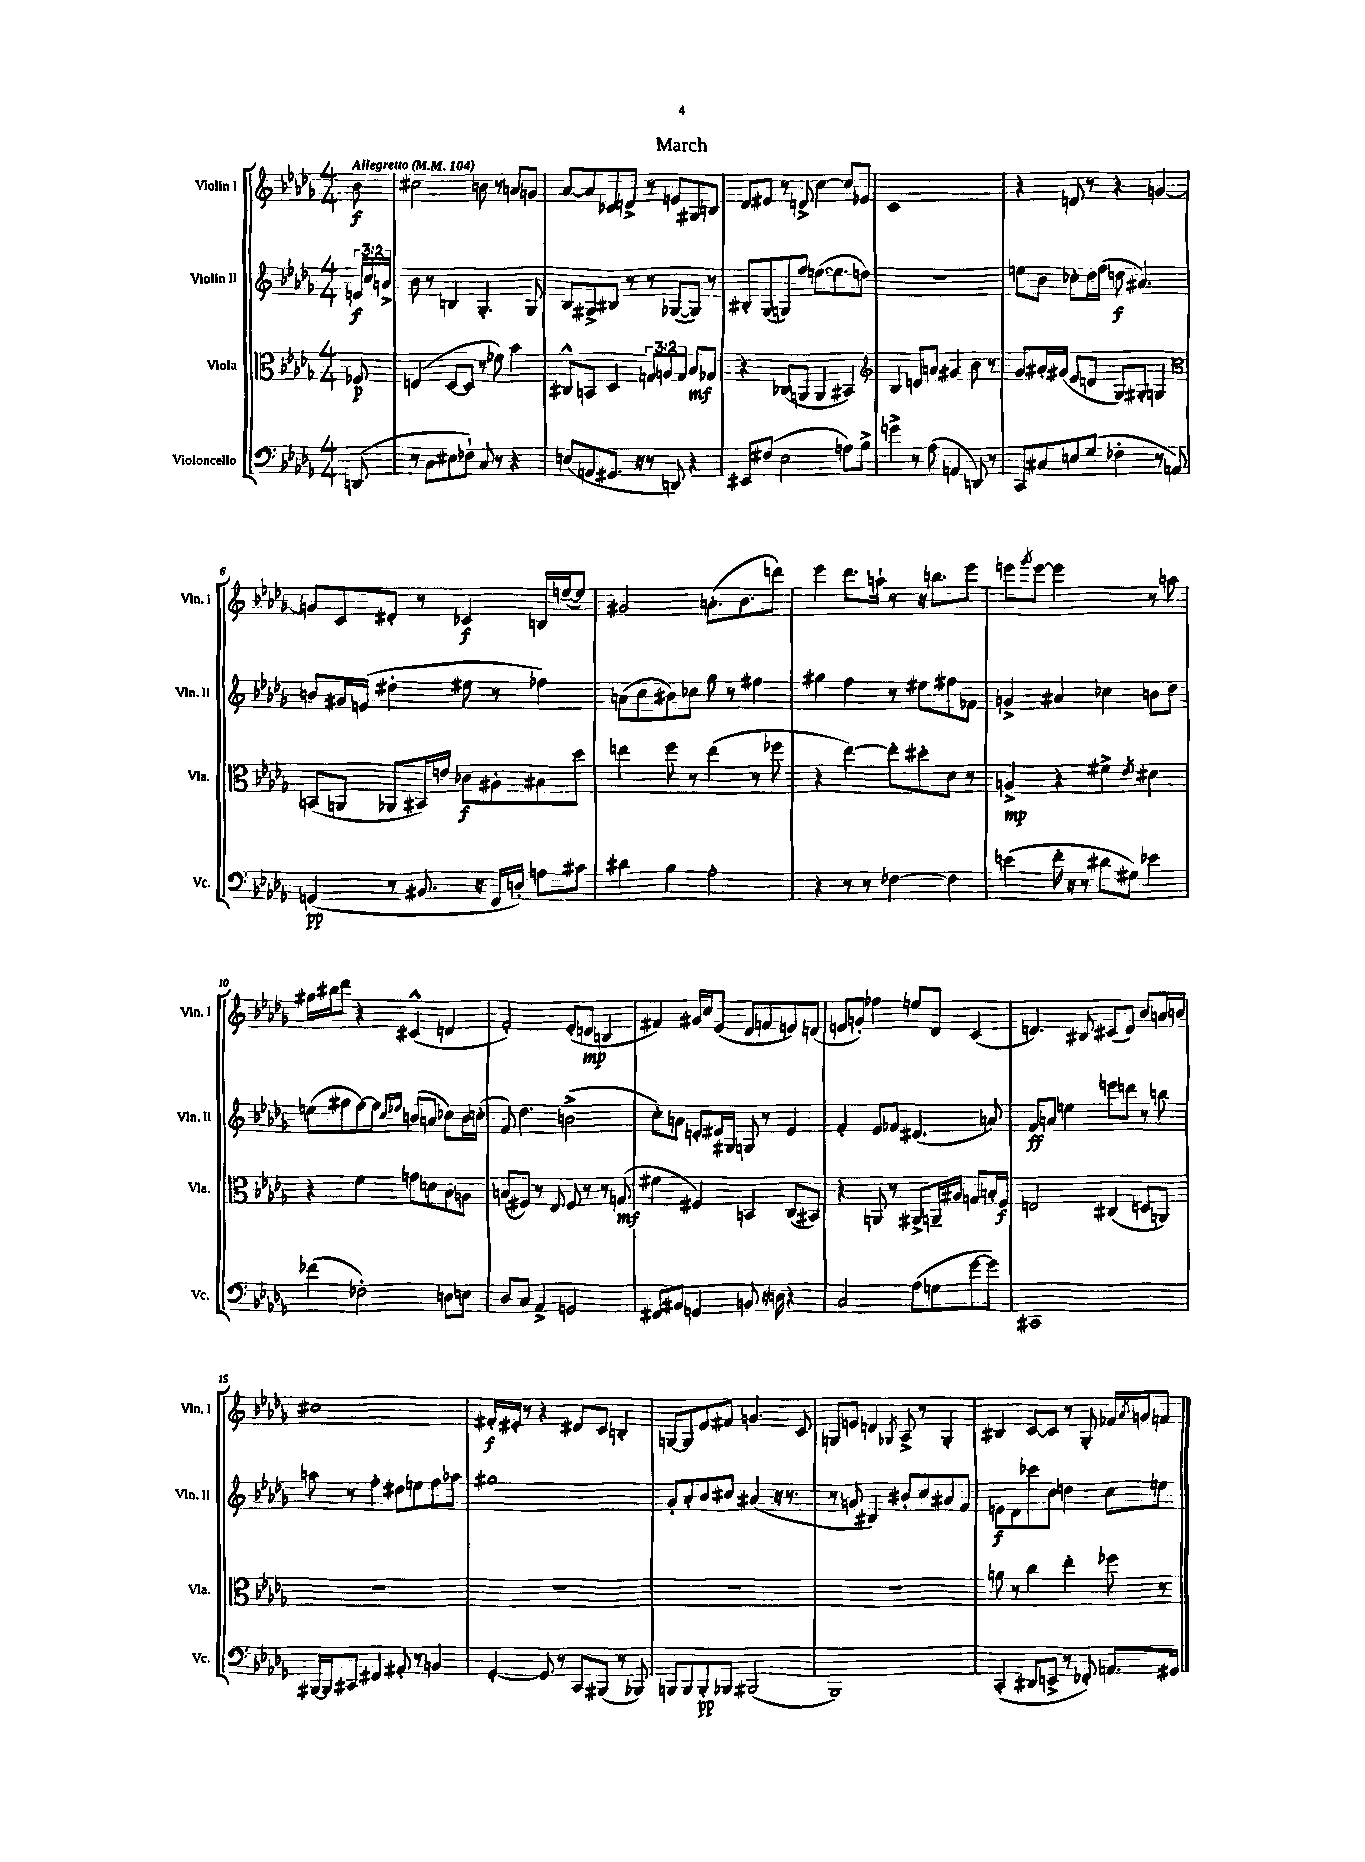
\header { title = "March" }
<<
\new StaffGroup <<
\new Staff = "s0" \with { instrumentName = "Violin I" shortInstrumentName = "Vln. I" } {
    \clef treble \key des \major \numericTimeSignature \time 4/4 \partial 8 \tempo "Allegretto" 4 = 104
    bes'8\f |
    cis''2 b'8 r8 a'8 g'8 |
    aes'8~ aes'8 ces'8 d'8-> r8 e'8 gis8 b8 |
    des'8 eis'8 r8 d'8-> c''4~ c''8 ees'8 |
    c'1 |
    r4 d'8 r8 r4 g'4~ |
    g'8 c'8 dis'8-. r8 ces'4\f b16 e''16~--( e''8) |
    gis'2 a'8.-.( bes'8. d'''8) |
    ees'''4 des'''8. a''16-! r8 r16 b''8. ees'''8 |
    e'''8 \acciaccatura { ges'''8 } e'''8~ e'''2 r8 a''8 |
    gis''16 bis''16 des'''8 r4 cis'4-^( d'4 |
    f'2-.) ees'8-.( d'8\mp b4 |
    fis'4) gis'16 c''16 ees'8( des'8 f'8 e'8) d'8( |
    e'8 g'8-.) fes''4 e''8 des'8 c'4( |
    d'4.) bis8 cis'8( d'8) bes'8 a'16 b'16 |
    cis''1 |
    fis'16-.\f eis'16-. r8 r4 dis'8 c'8 b4-. |
    g8~ g8 ees'8 fis'8 g'4. c'8 |
    g8 e'8 d'4 \acciaccatura { ges8 } aes8-> r8 ges4-. |
    bis4 c'8~ c'8 r8 ges8-. fes'16 \acciaccatura { aes'8 } g'16 f'8 \bar "|." |
}
\new Staff = "s1" \with { instrumentName = "Violin II" shortInstrumentName = "Vln. II" } {
    \clef treble \key des \major \numericTimeSignature \time 4/4 \override Staff.TupletNumber.text = #tuplet-number::calc-fraction-text \partial 8
    \tuplet 3/2 { e'16\f c''16 a'16-> } |
    bes'8 r8 b4 ges4.-. ges8 |
    bes8 gis8-> bis8 r8 r8 ges8~( ges8) r8 |
    bis8-. ges8( g8) f''8 e''8.~( e''8. d''8) |
    R1 |
    e''8 bes'8 ces''8-. des''16 f''16( d''8\f ais'4.) |
    b'8 gis'16 e'16( dis''4-. eis''8 r8 fes''4) |
    a'8( c''8 bis'8) ces''8 ges''8 r8 fis''4 |
    gis''4 f''4 r8 eis''8 fis''8 fes'8 |
    g'4-> ais'4 ces''4 b'8 des''8 |
    e''8( gis''8 f''8~) f''8 \grace { c''16 ees''16 } b'8( a'8 ces''8) b'16 c''16-.( |
    f'8) des''4. b'2->( |
    c''8-.) a'8 d'8-. eis'16 gis16 g8 r8 eis'4 |
    f'4-. ees'8 fes'8 dis'4.( a'8) |
    f'8\ff a'8 e''4 e'''8 d'''8 r8 b''8 |
    a''8 r8 f''4-. dis''8 e''8 f''8 aes''8 |
    gis''1 |
    ges'8-. aes'8-. bes'8 cis''8 ais'4( r16 r8. |
    r8 g'8 bis4) bis'8-. c''8 ais'8 f'8 |
    e'8\f des'8 ces'''8 c''8 d''4 c''8 e''8 \bar "|." |
}
\new Staff = "s2" \with { instrumentName = "Viola" shortInstrumentName = "Vla." } {
    \clef alto \key des \major \numericTimeSignature \time 4/4 \override Staff.TupletNumber.text = #tuplet-number::calc-fraction-text \partial 8
    fes8\p |
    e4( des8~ des8 r8 fes'8) bes'4 |
    cis8-^ b,8 des4 \tuplet 3/2 { g8 a8 g8 } bes8\mf ges8 |
    r4 ces8( a,8 a,4 bis,4) |
    \clef treble bes4 d'8 a'8 gis'4 bes'8 r8 |
    ges'8 ais'16-. gis'16( ees'8 d'8 ges8) gis8-. g4 |
    \clef alto b,8( a,8 aes,8 bis,16) e'16 ces'8\f ais8-. bis8 des''8 |
    e''4 f''8 r8 e''4( r8 fes''8 |
    r4 ees''4~) ees''8-. dis''8-. des'8 r8 |
    a4->\mp r4 fis'4-> \acciaccatura { ees'8 } dis'4 |
    r4 f'4 g'8 d'8 bes8 a8 |
    b8( fis8) r8 ees8 fis8 r8 r8 g8\mf( |
    fis'4 fis4) b,4 c8( bis,8) |
    r4 a,8 r8 ais,8-> a,16-- ais16 g8 b16-. f16\f |
    e2 cis4( d8 a,8) |
    R1 |
    R1 |
    R1 |
    R1 |
    a'8 r8 c''4 ees''4-. fes''8 r8 \bar "|." |
}
\new Staff = "s3" \with { instrumentName = "Violoncello" shortInstrumentName = "Vc." } {
    \clef bass \key des \major \numericTimeSignature \time 4/4 \partial 8
    d,8( |
    r8 c8 eis8 fes8-!) c8 r8 r4 |
    e8( a,8 gis,8. r16 r8 d,8) r4 |
    eis,8 fis8( ees2 a8) bes8-> |
    g'4-> r8 aes8( a,4 d,8) r8 |
    c,8 cis8 e8 ges8( fes4-. r8 a,8) |
    g,4\pp( r8 bis,8. r16 f,16 d16-.) a8 cis'8 |
    dis'4 bes4 aes2-. |
    r4 r8 r8 fes4~ fes4 |
    e'4( f'16-. r16 r8 dis'8 gis8) ees'4 |
    fes'4( fes2-.) d8 e8 |
    des8 c8 aes,4-> g,2 |
    fis,8 bis,8 g,4 b,8 r16 d16 r4 |
    c2 aes8( g8 ges'8~ ges'8) |
    cis,1 |
    bis,,16~ bis,,16 cis,8 fis,4 ais,8-. r8 b,4 |
    ges,4~-. ges,8 r8 c,8 bis,,8( r8 bes,,8) |
    b,,8 b,,8 b,,8-.\pp bes,,8 bis,,2( |
    bes,,1) |
    c,4-.( dis,8 e,8-> r8 fes,8-.) a,8. gis,16 \bar "|." |
}
>>
>>
